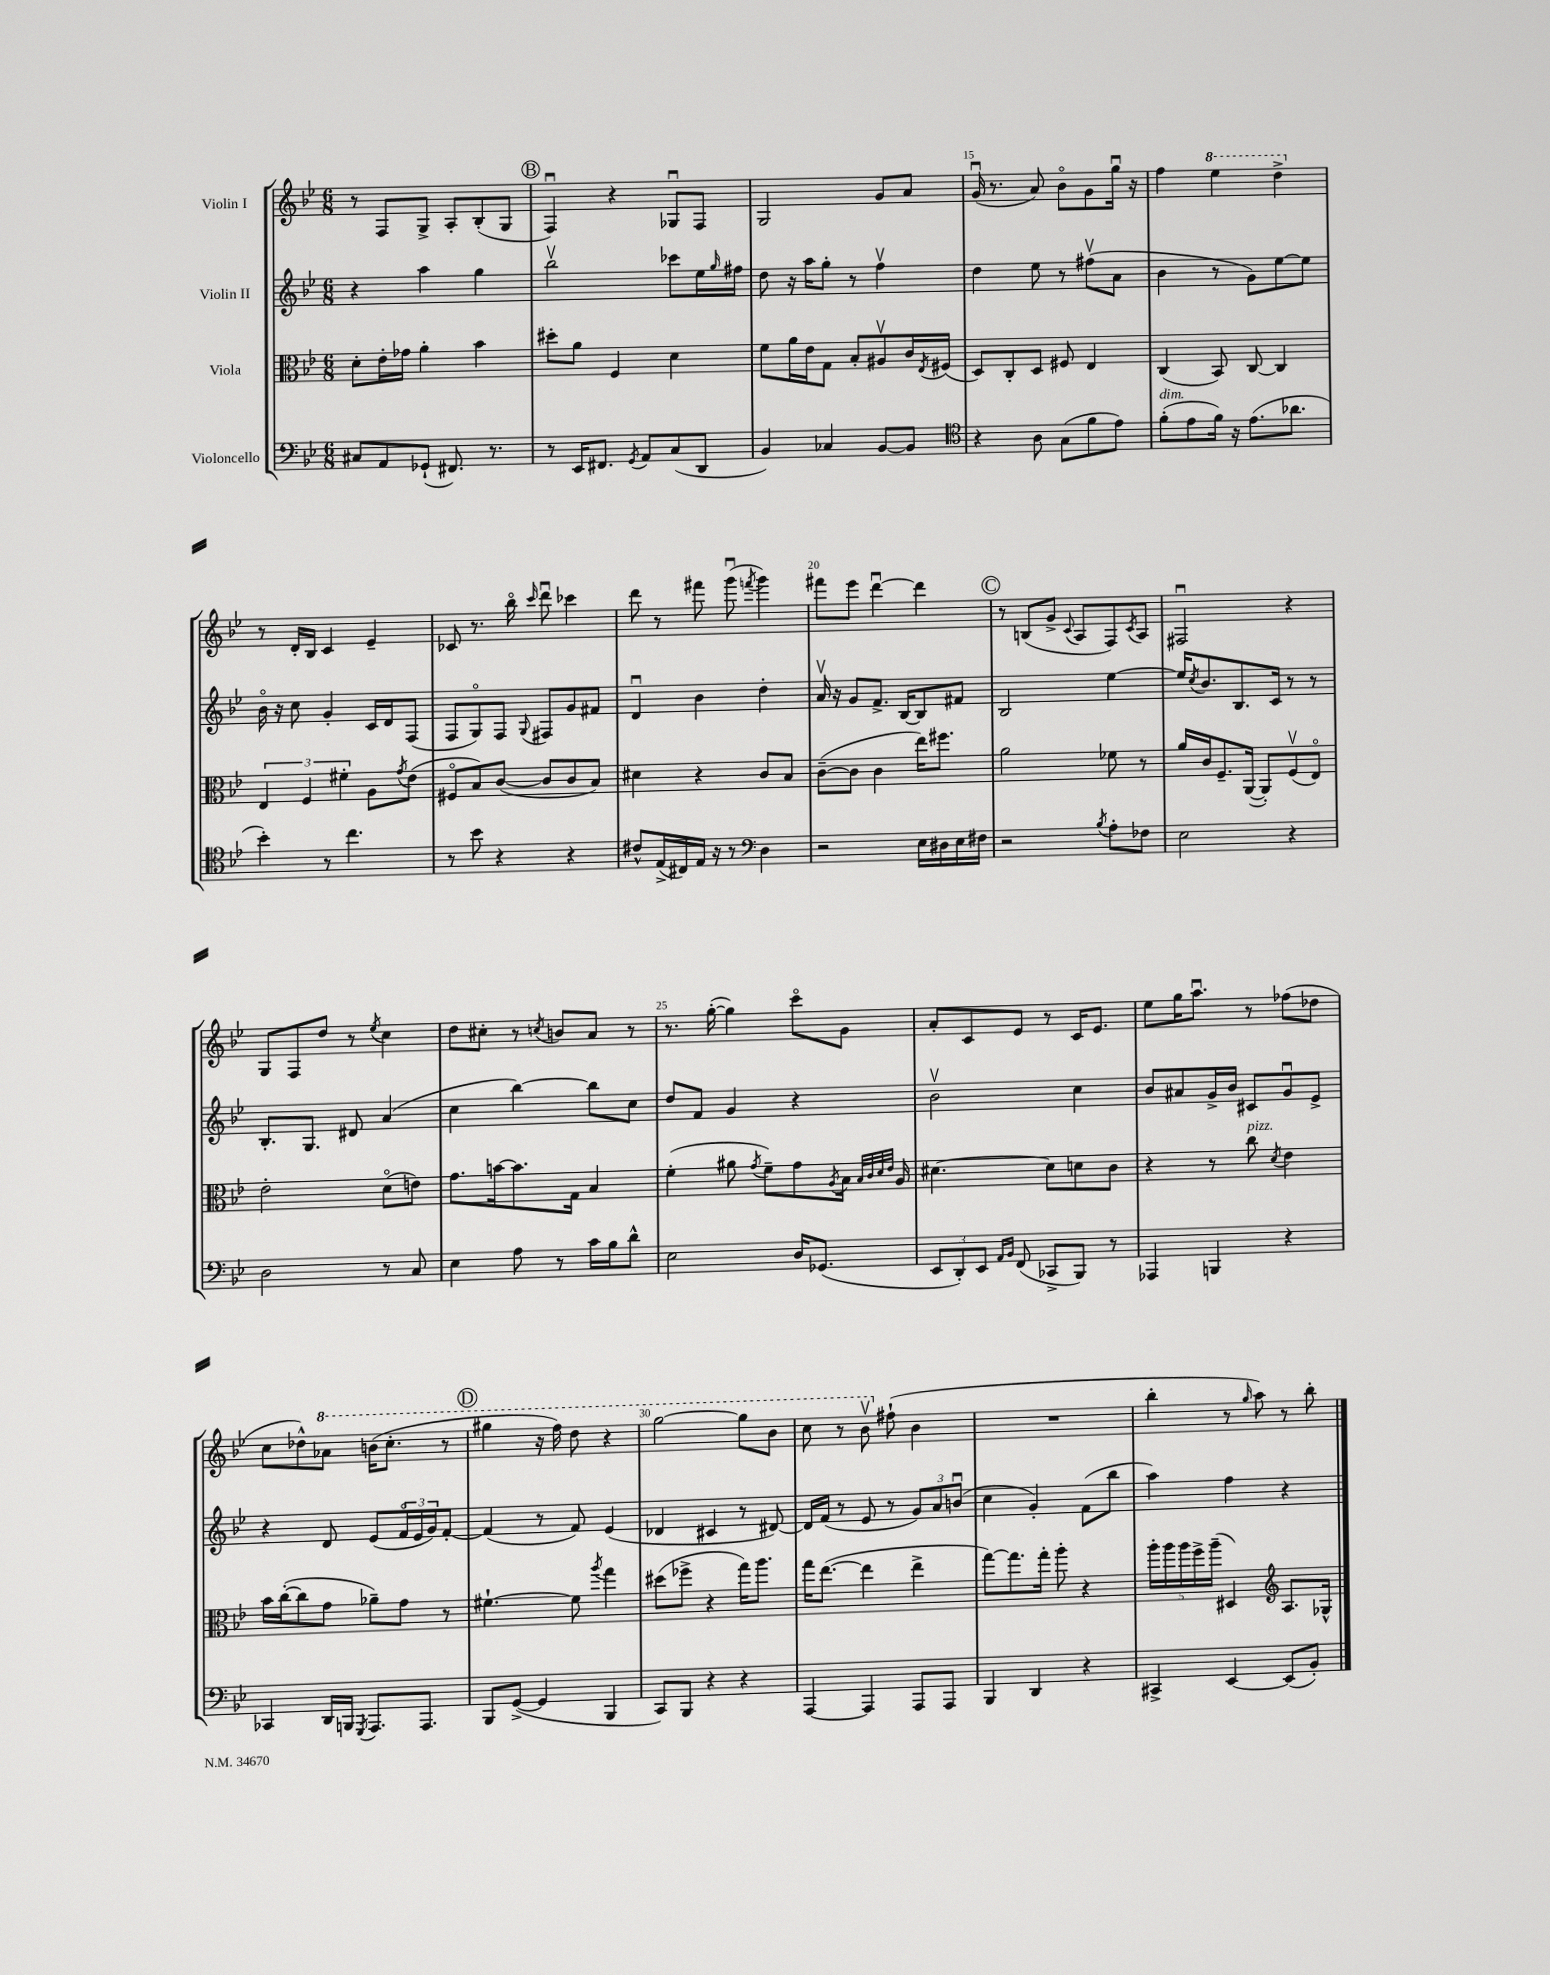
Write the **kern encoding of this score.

**kern	**kern	**kern	**kern
*staff4	*staff3	*staff2	*staff1
*clefF4	*clefC3	*clefG2	*clefG2
*k[b-e-]	*k[b-e-]	*k[b-e-]	*k[b-e-]
*M6/8	*M6/8	*M6/8	*M6/8
8C#	8d'	4r	8r
8AA	16e-'	.	8F
.	16g-	.	.
(8GG-`	4a'	4aa	8G^
8.FF#)	.	.	8A'
.	4b-	4gg	(8B-'
8.r	.	.	.
.	.	.	8G
=	=	=	=
8r	8dd#'	2bb-v	4Fu)
16EE-	8a	.	.
8.FF#	.	.	.
.	4F	.	4r
8qGG	.	.	.
8AA	.	.	.
(8C	4d	8ccc-	8G-u
8DD	.	16ee-	8F
.	.	16qqgg	.
.	.	16ff#	.
=	=	=	=
4BB-)	8f	8dd	2G
.	16a	16r	.
.	16e-	16aa	.
4C-	8G	8gg'	.
.	8B-'	8r	.
[8BB-	8A#v	4ffv	8g
8BB-]	16c	.	8a
.	8qE-	.	.
.	(16F#	.	.
=	=	=	=
*clefC4	*	*	*
4r	8D)	4dd	(16gu
.	.	.	8.r
.	8C'	.	.
8A	8D	8ee-	8a)
(8G	8F#	8r	8b-o
8f	4E-	(8ff#v	8g
8e-)	.	8a	16ggu
.	.	.	16r
=	=	=	=
(8f'	(4C	4b-	4ff
8e-	.	.	.
16f)	8BB-)	8r	4eee-
16r	.	.	.
(8.e-	[8C	8g)	.
.	4C]	[8ee-	4ddd^
8.a-	.	.	.
.	.	8ee-]	.
=	=	=	=
4b-')	6E-	16b-o	8r
.	.	16r	.
.	.	8cc	16d'
.	6F	.	.
.	.	.	16B-
8r	.	4g'	4c
.	6f#'	.	.
4.cc	.	.	.
.	8A	16c	4e-~
.	.	16d	.
.	8qg	.	.
.	(8e-	(8F	.
=	=	=	=
8r	8F#o	8F	8c-
8b-	8B-)	8Go)	8.r
4r	([8c	8F	.
.	.	.	16bb-o
.	.	8qqG	16qqccc
.	8c]	8F#	8dddu
4r	8c	8g	4ccc-
.	8B-)	8f#	.
=	=	=	=
8c#^^	4d#	4du	8ddd
(16E-^	.	.	8r
16C#)	.	.	.
16E-	4r	4b-	8fff#
16r	.	.	.
8r	.	.	(8gggu
*clefF4	*	*	*
.	.	.	8qfff
4D	8c	4dd'	4ggg)
.	8B-	.	.
=	=	=	=
2r	([8c~	16av	8fff#
.	.	16r	.
.	8c]	8g	8eee-
.	4c	8.f^	[4dddu
.	.	[16B-	.
16E-	16ee-)	8B-]	4ddd]
16D#	8.ff#	.	.
16E-	.	8f#	.
16F#	.	.	.
=	=	=	=
2r	2a	2B-	8r
.	.	.	(8B
.	.	.	8g^
.	.	.	8qqc
.	.	.	8A
8qB-	.	.	.
8A'	8f-	[4ee-	8F)
.	.	.	8qc
8F-	8r	.	8A
=	=	=	=
2E-	16a	16ee-]	2F#u
.	.	8qcc	.
.	16c	8.b-	.
.	8.F~	.	.
.	.	8.B-	.
.	([16AA	.	.
.	8AA'])	.	.
.	.	16c	.
4r	(8Fv	8r	4r
.	8E-o)	8r	.
=	=	=	=
2D	2e-'	8.B-'	8G
.	.	.	8F
.	.	8.G	.
.	.	.	8dd
.	.	8d#	8r
.	.	.	8qee-
8r	(8do	(4a	4cc
8C	8e)	.	.
=	=	=	=
4E-	8.g	4cc	8dd
.	.	.	8cc#'
.	[16b	.	.
8A	8.b]	[4bb-)	8r
.	.	.	8qcc
8r	.	.	8b
.	16G	.	.
16c	4B-	8bb-]	8a
16B-	.	.	.
8d^^	.	8cc	8r
=	=	=	=
2E-	(4f'	8dd	8.r
.	.	8f	.
.	.	.	([16gg'
.	8a#	4g	4gg])
.	8qg	.	.
.	8f~)	.	.
16D	8g	4r	8ccco
(8.GG-	.	.	.
.	8qA	.	.
.	16B-	.	8g
.	32qqB-	.	.
.	32qqc	.	.
.	32qqd	.	.
.	32qqe-	.	.
.	16A	.	.
=	=	=	=
12EE-	[4.d#	2b-v	8a'
12DD')	.	.	.
.	.	.	8c
12EE-	.	.	.
16qqAA	.	.	.
16qqBB-	.	.	.
(8FF	.	.	8e-
8CC-^	8d#]	.	8r
8BBB-)	8d	4cc	16c
.	.	.	8.e-
8r	8c	.	.
=	=	=	=
4AAA-	4r	8b-	8ee-
.	.	8a#	16gg
.	.	.	8.aau
4BBB	8r	16g^	.
.	.	16b-	.
.	8cc	8c#	8r
.	8qd	.	.
4r	4e-	8gu	(8ff-
.	.	8e-^	8dd-
=	=	=	=
4CC-	16b-	4r	8cc
.	([16cc'	.	.
.	8cc]	.	8dd-^^)
16DD	8g	8d	8aa-
16BBB	.	.	.
8qGGG	.	.	.
8.AAA	8a-~)	(8e-	(16bb
.	.	.	8.ccc'
.	8g	24fo	.
.	.	24e-	.
8.AAA	.	.	.
.	.	24g)	.
.	8r	[8f'	8r
=	=	=	=
8BBB-	[4.f#`	(4f]	4ggg#
([8GG^	.	.	.
4GG]	.	8r	16r
.	.	.	16fff)
.	8f#]	8f)	8ddd
.	8qaa	.	.
4BBB-	4gg	(4e-	4r
=	=	=	=
8CC)	(8dd#	4d-	[2ggg
8BBB-	8ff-^	.	.
4r	4r	4c#	.
4r	16gg)	8r	8ggg]
.	8.aa	.	.
.	.	[8d#)	8bb-
=	=	=	=
[4AAA	16gg	16d#]	8ccc
.	([8.ee-	(16f	.
.	.	8r	8r
4AAA]	4ee-]	8e-	8bb-v
.	.	8r	(8ff#`
8AAA	4ee-^	12g)	4b-
.	.	12a	.
8AAA	.	.	.
.	.	(12bu	.
=	=	=	=
4BBB-	[8gg)	4cc	2.r
.	8.gg]	.	.
4DD	.	4g')	.
.	16gg'	.	.
.	8aa'	.	.
4r	4r	(8f	.
.	.	8bb-	.
=	=	=	=
4CC#^	20aa'	4aa)	4bb-'
.	20aa	.	.
.	20aa	.	.
.	20ff^	.	.
.	(20aa~	.	.
[4EE-	4D#)	4ff	8r
.	.	.	16qqgg
.	.	.	8aa)
*	*clefG2	*	*
(8EE-]	8.A	4r	8r
8BB-')	.	.	8bb-'
.	16G-^^	.	.
==	==	==	==
*-	*-	*-	*-
